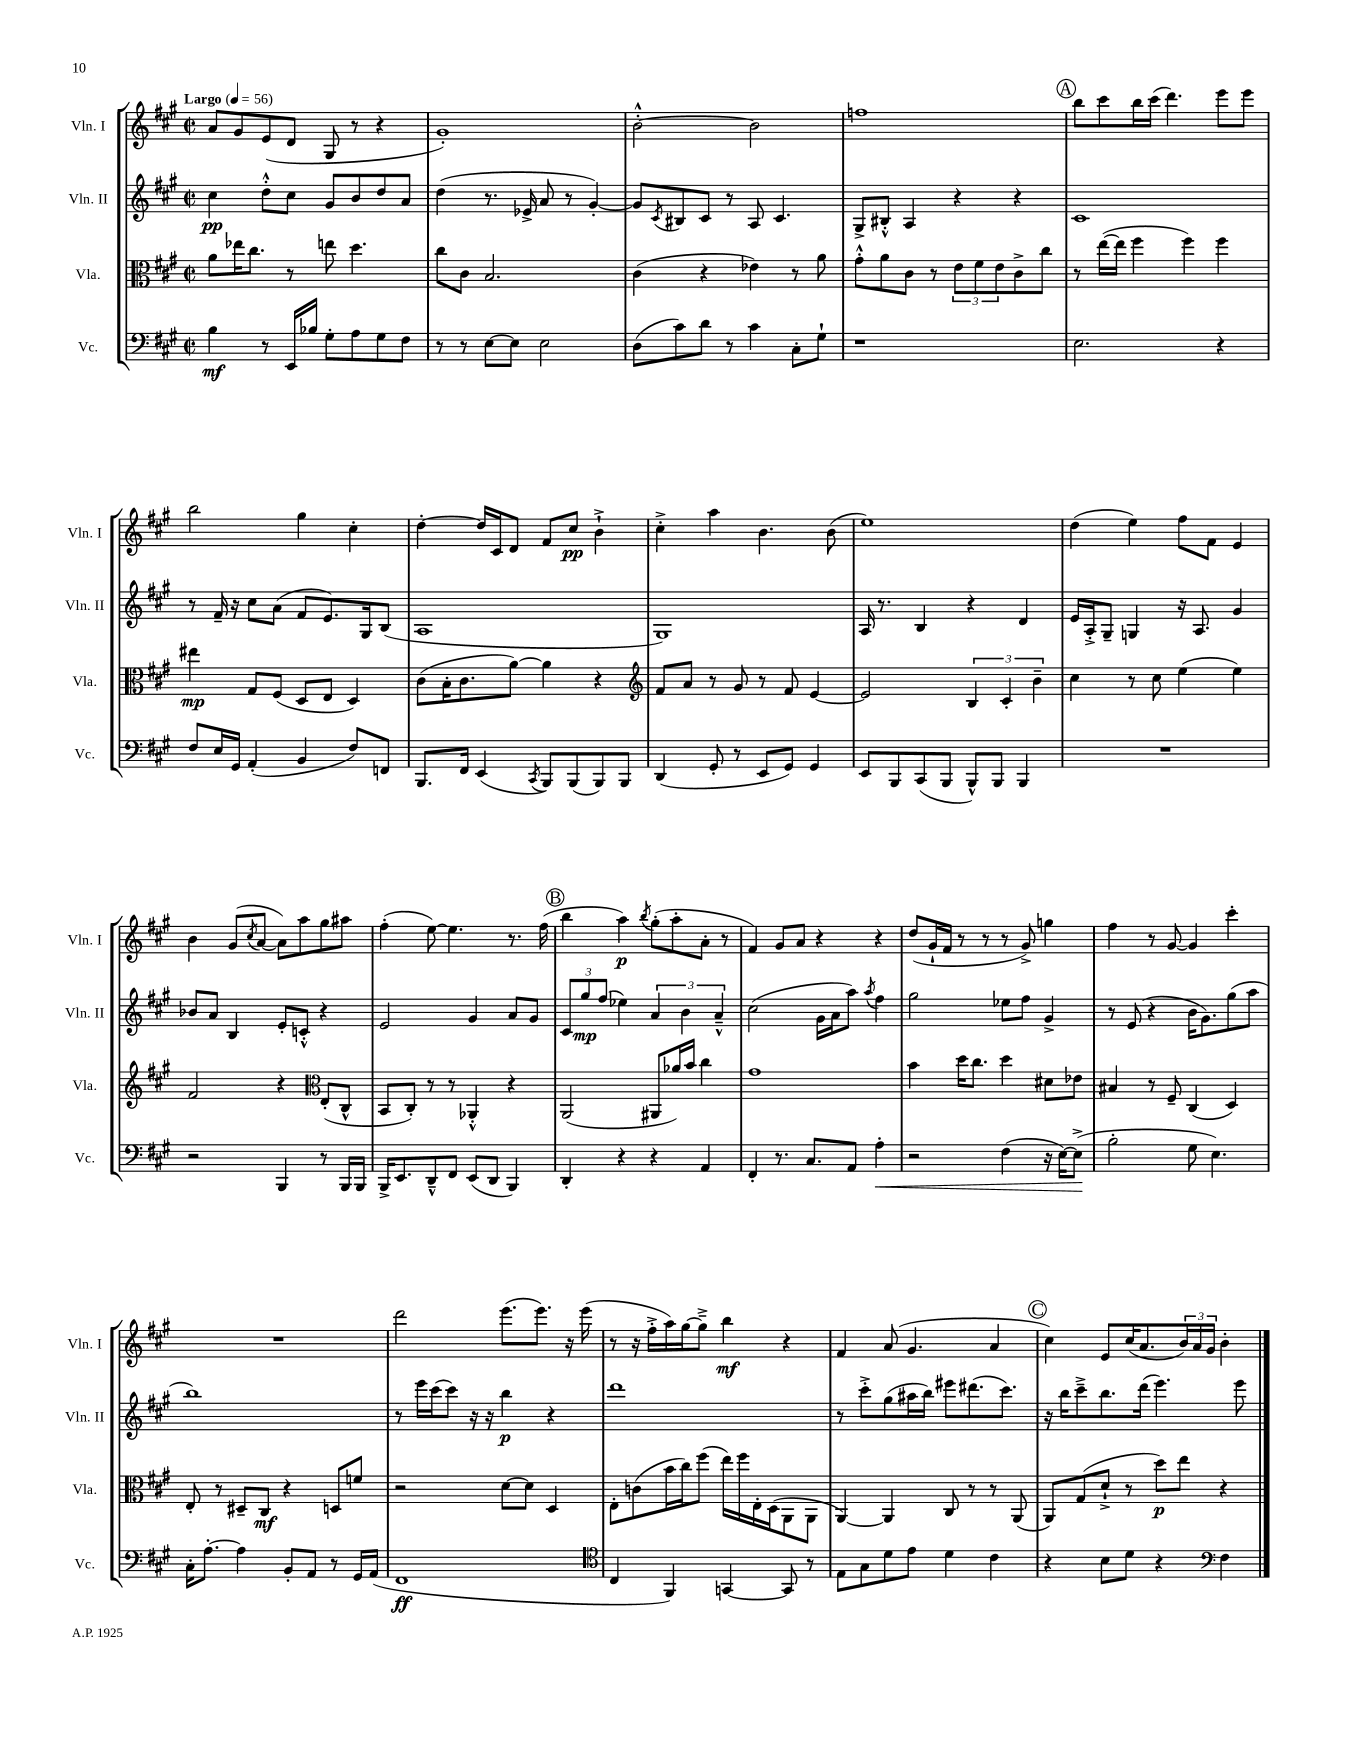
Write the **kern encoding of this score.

**kern	**kern	**kern	**kern
*staff4	*staff3	*staff2	*staff1
*clefF4	*clefC3	*clefG2	*clefG2
*k[f#c#g#]	*k[f#c#g#]	*k[f#c#g#]	*k[f#c#g#]
*M2/2	*M2/2	*M2/2	*M2/2
*met(c|)	*met(c|)	*met(c|)	*met(c|)
*MM56	*MM56	*MM56	*MM56
4B\	8a\L	4cc#\	8a/L
.	16ee-\K	.	8g#/
.	8.cc#\J	.	.
8r	.	8dd'^^\L	(8e/
16EE/LL	8r	8cc#\J	8d/J
16B-/JJ	.	.	.
8G#'\L	8ee\	8g#/L	8G#/
8A\	4.dd\	8b/	8r
8G#\	.	8dd/	4r
8F#\J	.	8a/J	.
=	=	=	=
8r	8cc#\L	(4dd\	1g#')
8r	8c#\J	.	.
[8E\L	2.B/	8.r	.
8E\]J	.	.	.
.	.	16e-^/	.
2E\	.	8a/	.
.	.	8r	.
.	.	[4g#'/)	.
=	=	=	=
(8D\L	(4c#\	8g#/]L	[2b'^^\
.	.	8qc#/	.
8c#\)	.	8B#/	.
8d\J	4r	8c#/J	.
8r	.	8r	.
4c#\	4e-\)	8A/	2b\]
.	.	4.c#/	.
8C#'\L	8r	.	.
8G#`\J	8a\	.	.
=	=	=	=
1r	8g#'^^\L	8G#^/L	1ff
.	8a\	8B#'^^/J	.
.	8c#\J	4A/	.
.	8r	.	.
.	12e\L	4r	.
.	12f#\	.	.
.	12e\	.	.
.	8c#^\	4r	.
.	8cc#\J	.	.
=	=	=	=
2.E\	8r	1c#	8bb\L
.	([16ee\LL	.	8ccc#\
.	16ee\]JJ	.	.
.	4ff#\	.	16bb\L
.	.	.	(16ccc#\JJ
.	.	.	4.ddd\)
.	4ff#\)	.	.
4r	4ff#\	.	8eee\L
.	.	.	8eee\J
=	=	=	=
8F#/L	4ee#\	8r	2bb\
16E/L	.	16f#~/	.
16GG#/JJ	.	16r	.
(4AA'/	8G#/L	8cc#\L	.
.	(8F#/J	(8a\J	.
4BB/	8D/L	8f#/L	4gg#\
.	8E/J	8.e/)	.
8F#/L)	4D/)	.	4cc#'\
.	.	16G#/k	.
8FF/J	.	(8B/J	.
=	=	=	=
8.BBB/L	(8c#\L	1A	[4dd'\
.	16B'\K	.	.
16FF#/Jk	8.c#\	.	.
(4EE/	.	.	16dd/]LL
.	.	.	16c#/J
.	[8a\J)	.	8d/J
8qCC#/	.	.	.
8BBB/L)	4a\]	.	8f#/L
(8BBB/	.	.	8cc#/J
8BBB/)	4r	.	4b`^\
8BBB/J	.	.	.
=	=	=	=
*	*clefG2	*	*
(4DD/	8f#/L	1G#)	4cc#'^\
.	8a/J	.	.
8GG#'/	8r	.	4aa\
8r	8g#/	.	.
8EE/L	8r	.	4.b\
8GG#/J)	8f#/	.	.
4GG#/	[4e/	.	.
.	.	.	(8b\
=	=	=	=
8EE/L	2e/]	16A/	1ee)
.	.	8.r	.
8BBB/	.	.	.
(8CC#/	.	4B/	.
8BBB/J	.	.	.
8BBB^^/L)	6B/	4r	.
8BBB/J	.	.	.
.	6c#'/	.	.
4BBB/	.	4d/	.
.	6b~\	.	.
=	=	=	=
1r	4cc#\	16e/LL	(4dd\
.	.	16A'^/J	.
.	.	8G#~/J	.
.	8r	4G/	4ee\)
.	8cc#\	.	.
.	(4ee\	16r	8ff#\L
.	.	8.A/	.
.	.	.	8f#\J
.	4ee\)	4g#/	4e/
=	=	=	=
2r	2f#/	8b-/L	4b\
.	.	8a/J	.
.	.	4B/	(8g#/L
.	.	.	8qcc#/
.	.	.	[8a/J
4BBB/	4r	8e'/L	8a\]L)
.	.	8c'^^/J	8aa\
*	*clefC3	*	*
8r	(8E'/L	4r	8gg#\
16BBB/LL	8C#^^/J	.	8aa#\J
16BBB/JJ	.	.	.
=	=	=	=
16BBB^/LK	8BB/L	2e/	(4ff#'\
8.EE/	.	.	.
.	8C#'/J)	.	.
8DD~^^/	8r	.	[8ee\)
8FF#/J	8r	.	4.ee\]
(8EE/L	4AA-'^^/	4g#/	.
8DD/J	.	.	.
4BBB/)	4r	8a/L	8.r
.	.	8g#/J	.
.	.	.	(16ff#\
=	=	=	=
4DD'/	(2AA/	12c#/L	4bb\
.	.	12gg#/	.
.	.	(12ff#/J	.
4r	.	4ee-\)	4aa\)
.	.	.	8qbb/
4r	8AA#/L	6a/	(8gg#'\L
.	16a-/L)	.	8aa'\
.	.	6b\	.
.	16b/JJ	.	.
4AA/	4cc#\	.	8a'\J
.	.	6a~^^/	.
.	.	.	8r
=	=	=	=
4FF#'/	1g#	(2cc#\	4f#/)
8.r	.	.	8g#/L
.	.	.	8a/J
8.C#/L	.	.	.
.	.	16g#\LL	4r
.	.	16a\J	.
8AA/J	.	8aa\J)	.
.	.	8qaa/	.
4A'\	.	4ff#\	4r
=	=	=	=
2r	4b\	2gg#\	(8dd/L
.	.	.	16g#`/L
.	.	.	16f#/JJ
.	16dd\LK	.	8r
.	8.cc#\J	.	.
.	.	.	8r
(4F#\	4dd\	8ee-\L	8r
.	.	8ff#\J	8g#^/)
16r	8d#\L	4g#^/	4gg\
[16E\LK)	.	.	.
(8E^\]J	8e-\J	.	.
=	=	=	=
2B'\	4B#/	8r	4ff#\
.	.	(8e/	.
.	8r	4r	8r
.	8F#~/	.	[8g#/
8G#\	(4C#/	16b\LK	4g#/]
.	.	8.g#\)	.
4.E\)	.	.	.
.	4D/)	(8gg#\	4ccc#'\
.	.	8aa\J	.
=	=	=	=
16C#'\LK	8E'/	1bb)	1r
[8.A'\J	.	.	.
.	8r	.	.
4A\]	8D#~/L	.	.
.	8C#/J	.	.
8BB'/L	4r	.	.
8AA/J	.	.	.
8r	8D/L	.	.
16GG#/LL	8f/J	.	.
(16AA/JJ	.	.	.
=	=	=	=
1FF#	2r	8r	2ddd\
.	.	16eee\LL	.
.	.	(16ccc#\J	.
.	.	8ccc#\J)	.
.	.	16r	.
.	.	16r	.
.	[8d\L	4bb\	(8.eee\L
.	8d\]J	.	.
.	.	.	8.eee\J)
.	4D/	4r	.
.	.	.	16r
.	.	.	(16eee\
=	=	=	=
*clefC4	*	*	*
4C#/	8E'\L	1ddd	8r
.	(8c\	.	16r
.	.	.	16ff#'^\LL
4FF#/)	16b\L	.	16aa\)
.	16cc#\J)	.	[16gg#\J
.	(8ff#\J	.	8gg#~^\]J
[4GG/	16ee\LL)	.	4bb\
.	16ff#\	.	.
.	16E'\	.	.
.	(16D\J	.	.
8GG/]	8AA\	.	4r
8r	8AA\J	.	.
=	=	=	=
8E\L	[4AA/)	8r	4f#/
8G#\	.	8ccc#'^\L	.
8d\	4AA/]	(8gg#\	(8a/
8e\J	.	16aa#\L	4.g#/
.	.	16bb\JJ)	.
4d\	8C#/	8eee#\L	.
.	8r	(8.ddd#\	.
4c#\	8r	.	4a/
.	.	8.ccc#\J)	.
.	(8AA/	.	.
=	=	=	=
4r	8AA/L)	16r	4cc#\)
.	.	16bb\LK	.
.	(8G#/	8ccc#~^\	.
8B\L	8d`^/J	8.bb\	8e/L
8d\J	8r	.	(16cc#/K
.	.	(16ddd\Jk	8.a/
4r	8dd\L)	4.eee\)	.
.	8ee\J	.	24b/L)
.	.	.	24a/
.	.	.	24g#/JJ
*clefF4	*	*	*
4F#\	4r	.	4b'\
.	.	8eee\	.
==	==	==	==
*-	*-	*-	*-
